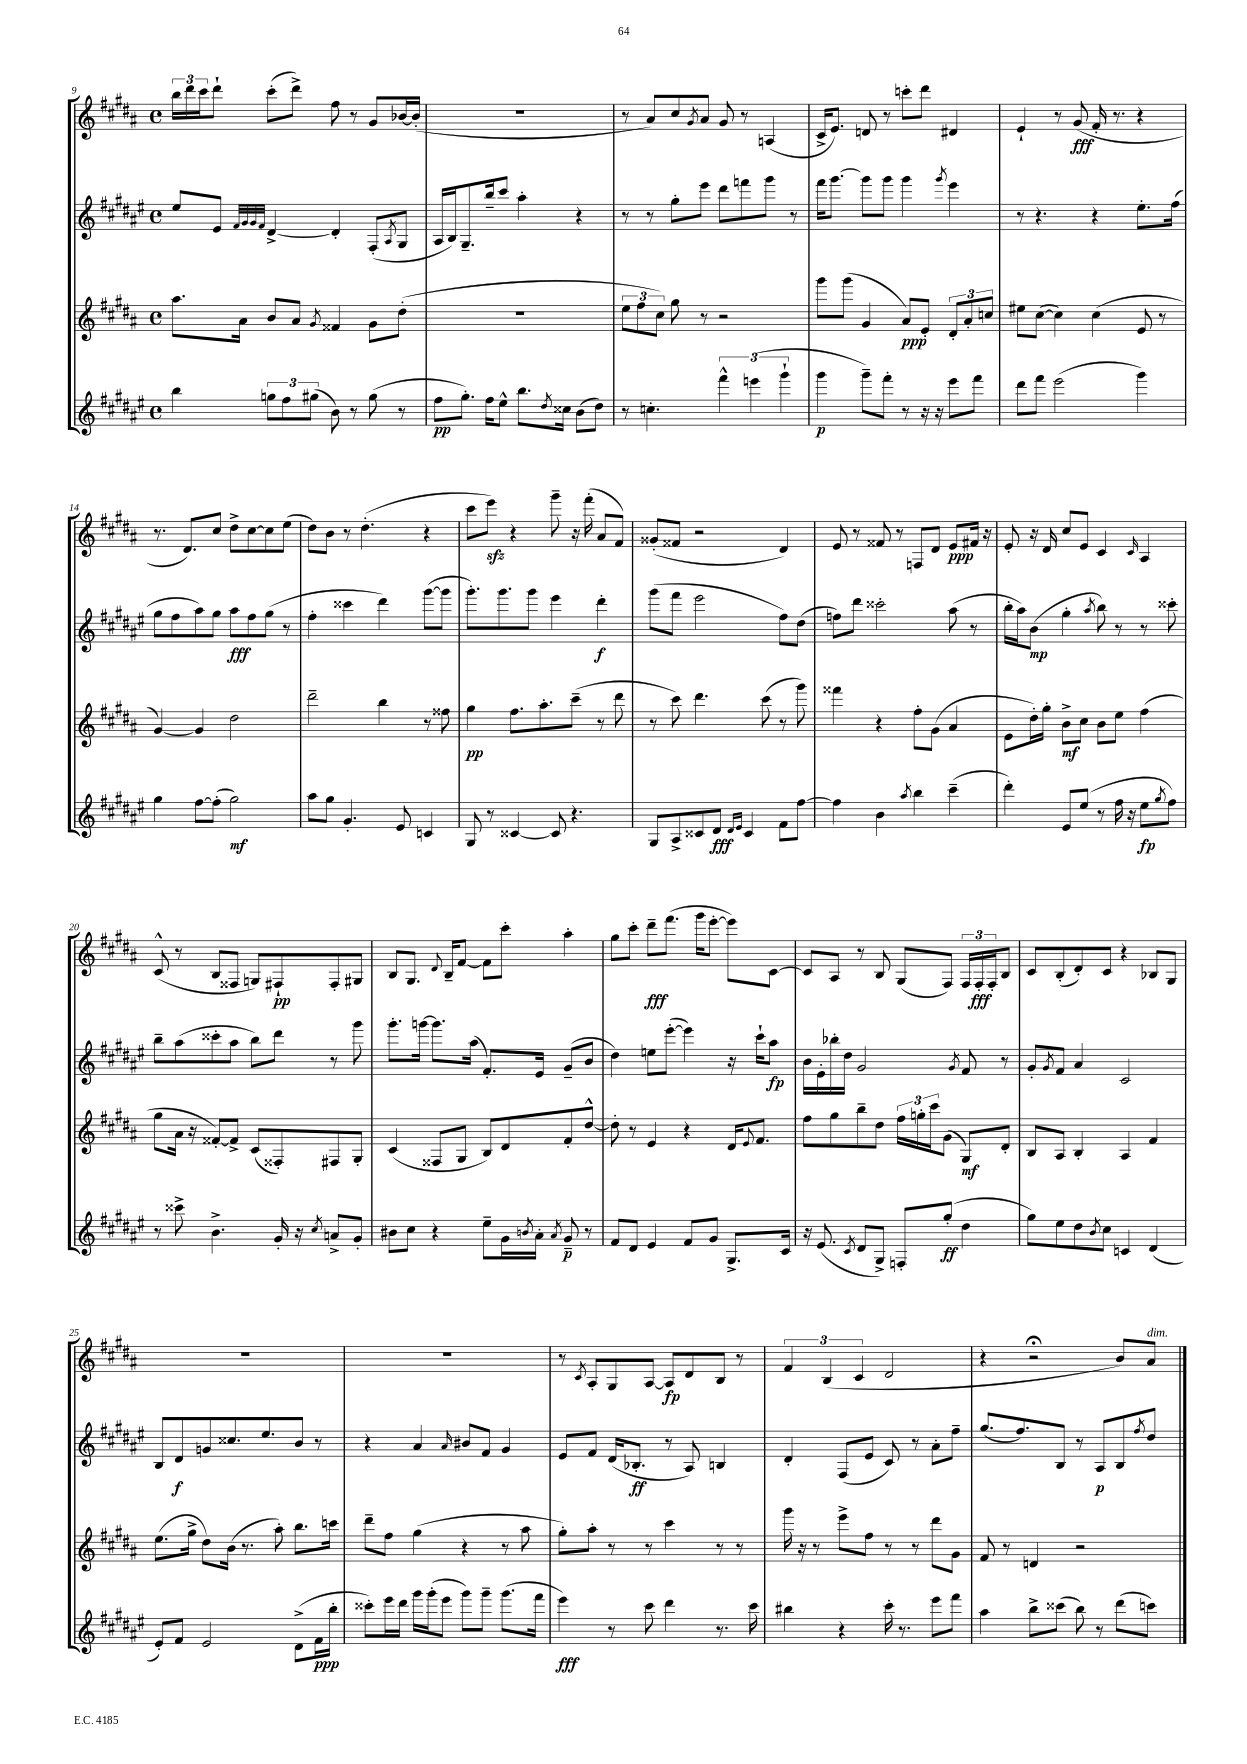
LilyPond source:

<<
\new StaffGroup <<
\new Staff = "s0" {
    \clef treble \key b \major \defaultTimeSignature \time 4/4
    \tuplet 3/2 { b''16 dis'''16 cis'''16 } dis'''8-! cis'''8-.( dis'''8->) fis''8 r8 gis'8 bes'16~ bes'16-.( |
    R1 |
    r8 ais'8) cis''8 \acciaccatura { gis'8 } ais'8 gis'8 r8 a4( |
    cis'16-> e'8.) d'8 r8 c'''8-. dis'''8 dis'4 |
    e'4-! r8 gis'8\fff( fis'16-. r8. r4 |
    r8. dis'8.) cis''8 dis''8-> cis''8~ cis''8 e''8( |
    dis''8) b'8 r8 dis''4.-.( r4 |
    cis'''8 e'''8\sfz) r4 gis'''8-- r16 fis'''16-.( ais'8 fis'8) |
    gisis'8-.( fisis'8 r2 dis'4) |
    e'8 r8 fisis'8 r8 f8 dis'8 e'8\ppp fis'16 r16 |
    e'8-. r16 dis'16 cis''8 e'8 cis'4 \grace { cis'16 } ais4 |
    cis'8-^( r8 b8 fisis8 g8) fis8-!\pp fis8-. gis8 |
    b8 gis8. \appoggiatura { dis'8 } b16-- fis'8~ fis'8 cis'''8-. ais''4-. |
    gis''8 cis'''8-. dis'''8--\fff fis'''8.( gis'''16 e'''8~-. e'''8) cis'8~ |
    cis'8 ais8 r8 b8 gis8( fis8) \tuplet 3/2 { fis16 fis16-.\fff fis16-. } b8 |
    cis'8 b8-.( dis'8-.) cis'8 r4 bes8 gis8 |
    R1 |
    R1 |
    r8 \acciaccatura { cis'8 } ais8-. gis8 ais8~ ais8\fp dis'8 b8 r8 |
    \tuplet 3/2 { fis'4 b4( cis'4 } dis'2 |
    r4 r2\fermata b'8) ais'8^\markup { \italic "dim." } \bar "|." |
}
\new Staff = "s1" {
    \clef treble \key fis \major \defaultTimeSignature \time 4/4
    eis''8 eis'8 \grace { fis'32 gis'32 gis'32 fis'32 } dis'4~-> dis'4-. fis8-.( \acciaccatura { ais8 } gis8 |
    ais16 b16) gis8.-- b''16-- cis'''8 ais''4-. r4 |
    r8 r8 gis''8-. eis'''8 dis'''8 f'''8 gis'''8 r8 |
    fis'''16 gis'''8.~ gis'''8 gis'''8 gis'''4 \acciaccatura { gis'''8 } eis'''4 |
    r8 r4. r4 eis''8.-. fis''16( |
    gis''8 fis''8 ais''8) gis''8 ais''8\fff fis''8 gis''8( r8 |
    fis''4-. cisis'''4 dis'''4) gis'''8~( gis'''8 |
    gis'''8.-.) gis'''8. gis'''8 eis'''4 dis'''4-.\f |
    gis'''8( fis'''8 eis'''2 fis''8) dis''8( |
    f''8) dis'''8 cisis'''2-. ais''8( r8 |
    b''16-. ais''16) b'8\mp( gis''4-. \acciaccatura { ais''8 } b''8) r8 r8 cisis'''8-. |
    b''8-- ais''8( cisis'''8-. ais''8 b''8) dis'''8 r8 gis'''8 |
    gis'''8.-. g'''16~ g'''8. ais''16( fis'8.-.) eis'16 gis'8--( b'8 |
    dis''4) e''8 eis'''8~-.( eis'''4) r16 cis'''16-! ais''8\fp |
    b'16 eis'16-. bes''16-. dis''16 gis'2 \acciaccatura { gis'8 } fis'8 r8 |
    gis'8-. \acciaccatura { gis'8 } fis'8 ais'4 cis'2 |
    b8 dis'8\f g'8 cisis''8. eis''8. b'8 r8 |
    r4 ais'4 \grace { ais'16 } bis'8 fis'8 gis'4 |
    eis'8 fis'8 dis'16( bes8.-.\ff r8 ais8) b4 |
    dis'4-. fis8( eis'8 cis'8) r8 ais'8-. fis''8-- |
    gis''8.( fis''8.) b8 r8 ais8\p b8 \acciaccatura { fis''8 } dis''8 \bar "|." |
}
\new Staff = "s2" {
    \clef treble \key b \major \defaultTimeSignature \time 4/4
    ais''8. ais'16 b'8 ais'8 \acciaccatura { gis'8 } fisis'4 gis'8 dis''8-.( |
    R1 |
    \tuplet 3/2 { e''8 fis''8 cis''8) } gis''8 r8 r2 |
    gis'''8 gis'''8( gis'4 ais'8\ppp) e'8-. \tuplet 3/2 { dis'8-. ais'8-. c''8 } |
    eis''8 cis''8~( cis''4) cis''4( e'8 r8 |
    gis'4~) gis'4 dis''2 |
    dis'''2-- b''4 r8 fisis''8 |
    gis''4\pp fis''8. ais''8.-. cis'''8--( r8 dis'''8 |
    r8 cis'''8) dis'''4. cis'''8( r8 gis'''8) |
    fisis'''4 r4 fis''8-. gis'8( ais'4 |
    e'8 dis''16-.) gis''16-. b'8->\mf cis''8 b'8 e''8 fis''4( |
    gis''8 ais'16 r16 fisis'8~-.) fisis'8-> cis'8( fisis8-.) fis8 gis8-. |
    cis'4( fisis8 gis8 b8) dis'8 fis'8-. dis''8~-^ |
    dis''8-. r8 e'4 r4 dis'16 \appoggiatura { e'8 } fis'8. |
    fis''8 gis''8 b''8-- dis''8 \tuplet 3/2 { fis''16 g''16-. cis'''16 } gis'8( gis8\mf) dis'8-. |
    b8 ais8 b4-. ais4 fis'4 |
    e''8.( gis''16-> dis''8) b'16( r8. ais''8-.) b''8. c'''16 |
    dis'''8-- fis''8 gis''4( r4 r8 ais''8 |
    gis''8-.) ais''8-. r8 r8 cis'''4 r8 r8 |
    gis'''16 r16 r8 e'''8-> fis''8 r8 r8 dis'''8 gis'8 |
    fis'8 r8 d'4 r2 \bar "|." |
}
\new Staff = "s3" {
    \clef treble \key fis \major \defaultTimeSignature \time 4/4
    b''4 \tuplet 3/2 { g''8 fis''8 gis''8( } b'8) r8 gis''8( r8 |
    fis''8\pp gis''8.-.) fis''16 eis''8-^ b''8. \acciaccatura { dis''8 } cisis''16 b'8( dis''8) |
    r8 c''4.-. \tuplet 3/2 { fis'''4-^ e'''4( gis'''4-! } |
    gis'''4\p gis'''8--) fis'''8-. r8 r16 r16 eis'''8 fis'''8 |
    dis'''8 fis'''8 eis'''2( gis'''4) |
    gis''4 fis''8~ fis''8-.( gis''2\mf) |
    ais''8 gis''8 gis'4.-. eis'8 c'4 |
    gis8 r8 cisis'4~ cisis'8 r4. |
    gis8 ais8-> cisis'8 dis'8\fff \grace { dis'16 eis'16 } cisis'4 fis'8 fis''8~ |
    fis''4 b'4 \acciaccatura { ais''8 } b''4 cis'''4--( |
    dis'''4-.) eis'8 eis''8( r8 fis''16 r16 eis''8\fp \acciaccatura { gis''8 } fis''8) |
    r8 cisis'''8-> b'4.-> gis'16-. r16 \acciaccatura { cis''8 } a'8-> gis'8-. |
    bis'8 cis''8 r4 eis''8-- gis'16 \acciaccatura { b'8 } ais'16-. \acciaccatura { ais'8 } gis'8--\p r8 |
    fis'8 dis'8 eis'4 fis'8 gis'8 gis8.-> cis'16 |
    r16 eis'8.( \acciaccatura { cis'8 } dis'8 gis8->) f8-. gis''8-.\ff( dis''4 |
    gis''8) eis''8 dis''8 \acciaccatura { b'8 } cis''8 c'4 dis'4( |
    eis'8-.) fis'8 eis'2 dis'8->( fis'16\ppp b''16-. |
    cisis'''8-.) eis'''16 dis'''16 gis'''16 gis'''16-.( eis'''8 gis'''8) gis'''8-- gis'''8.( fis'''16 |
    eis'''4\fff) r8 cis'''8 dis'''4 r8. cis'''16 |
    bis''4 r4 cis'''16-. r8. eis'''8 fis'''8 |
    ais''4 b''8-> cisis'''8( b''8) r8 dis'''8( c'''8) \bar "|." |
}
>>
>>
\layout { \context { \Score currentBarNumber = #9 } }
